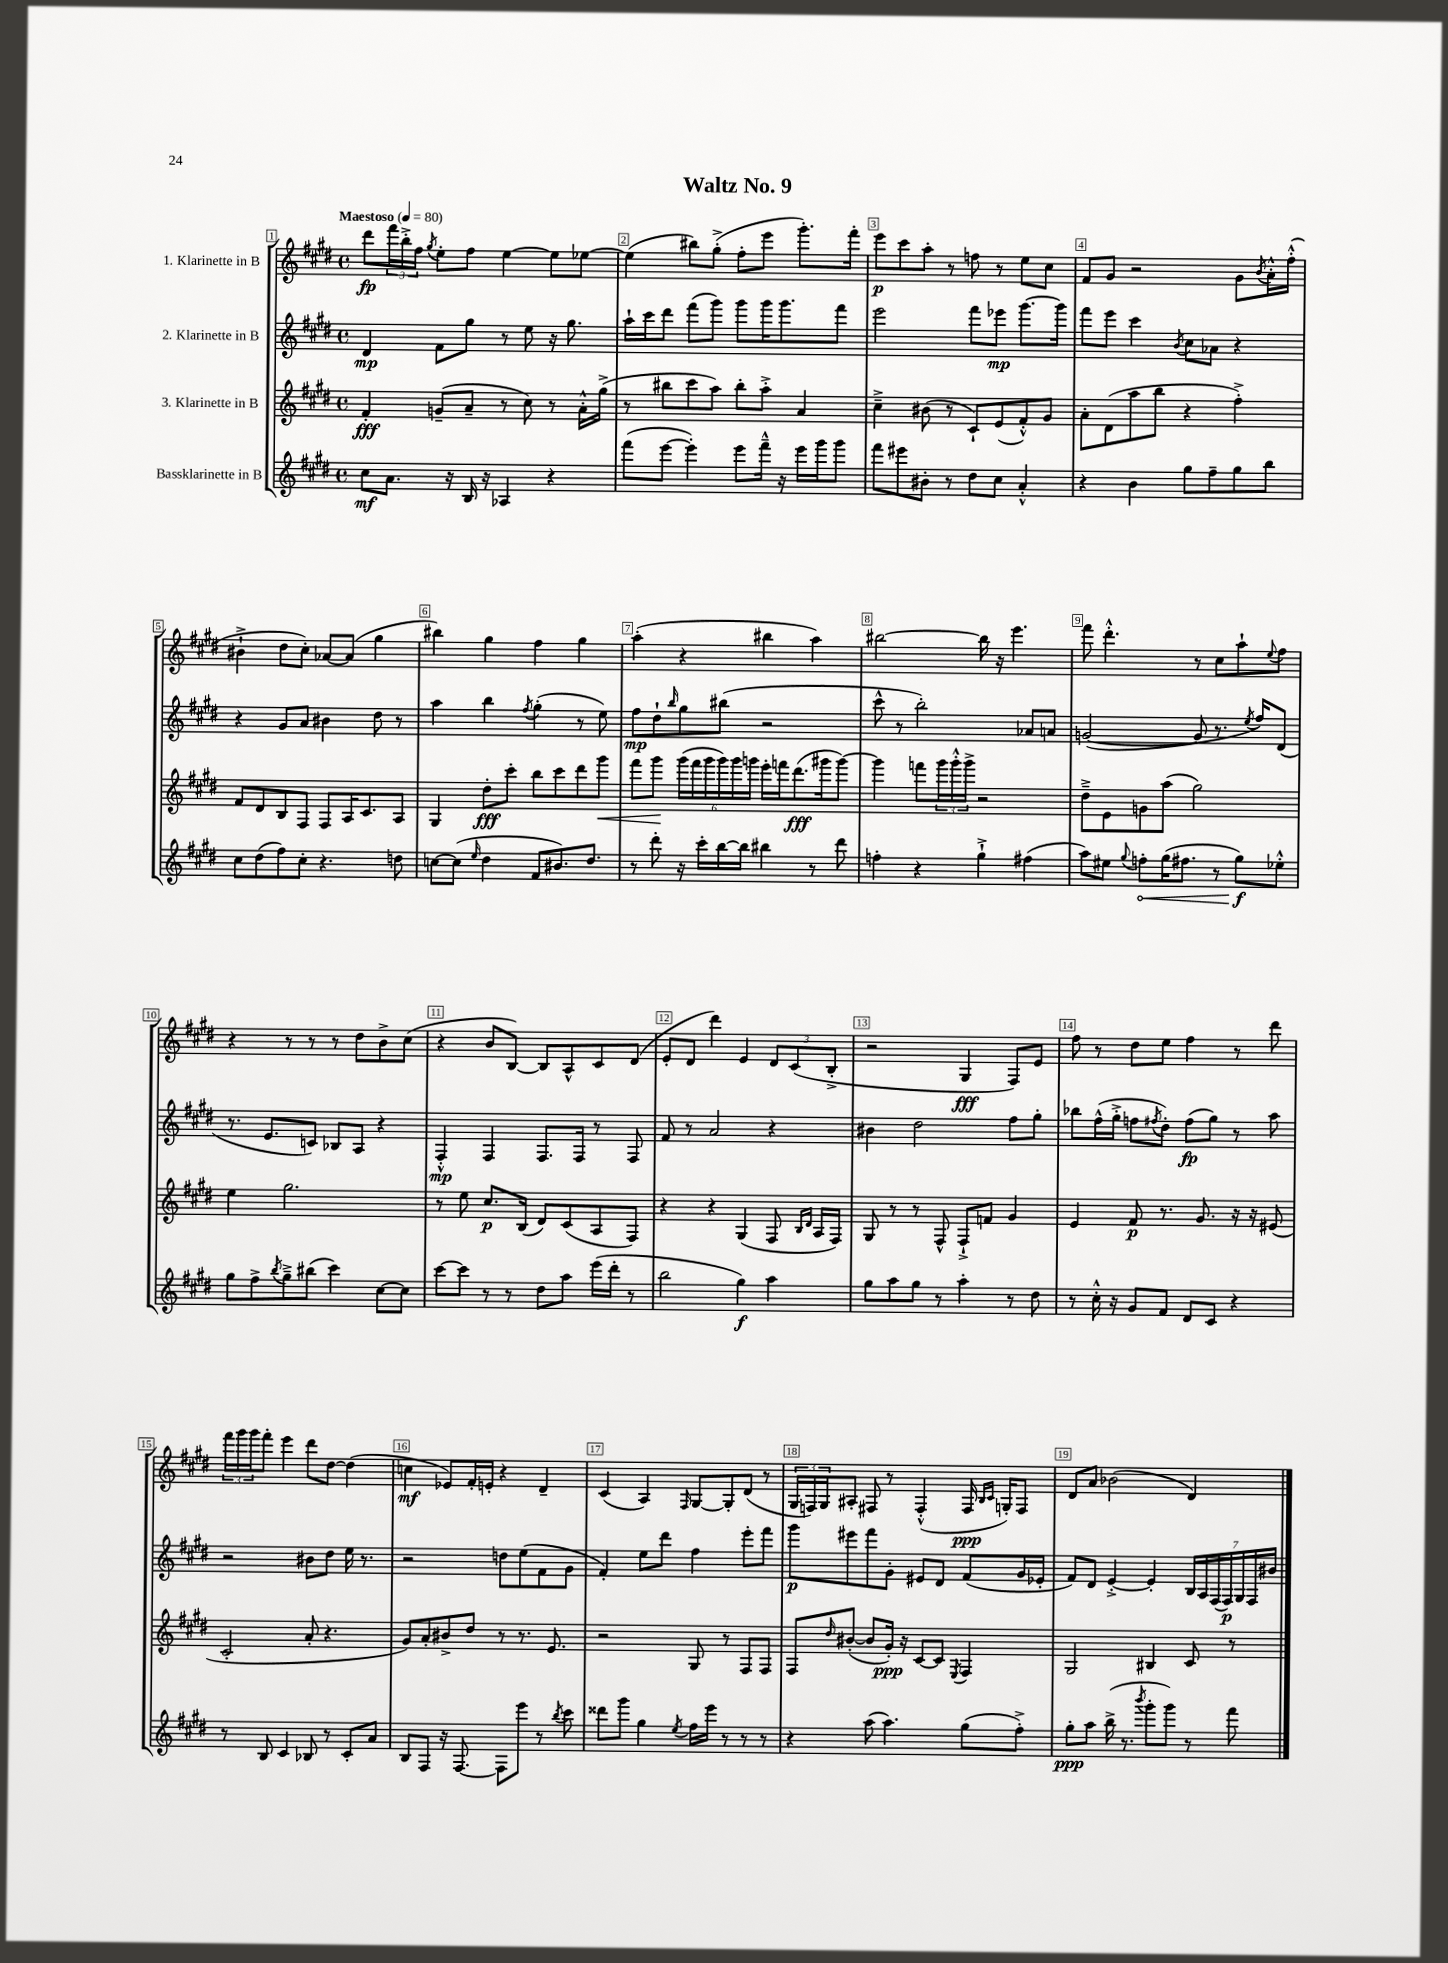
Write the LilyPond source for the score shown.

\header { title = "Waltz No. 9" }
<<
\new StaffGroup <<
\new Staff = "s0" \with { instrumentName = "1. Klarinette in B" } {
    \clef treble \key e \major \defaultTimeSignature \time 4/4 \tempo "Maestoso" 4 = 80
    dis'''8\fp \tuplet 3/2 { fis'''16 b''16-.-> fis''16 } \acciaccatura { gis''8 } e''8-. fis''8 e''4~ e''8 ees''8~ |
    ees''4( bis''8) gis''8-.->( fis''8-. e'''8 gis'''8.-.) fis'''16-. |
    e'''8\p cis'''8 a''8-. r8 f''8 r8 e''8 cis''8 |
    fis'8 gis'8 r2 gis'8 \acciaccatura { b'8 } a'16-.-^ fis''16-.-^( |
    bis'4-!-> dis''8 cis''8-.) aes'8~ aes'8( gis''4 |
    bis''4) gis''4 fis''4 gis''4 |
    a''4-.( r4 bis''4 a''4) |
    bis''2~ bis''16 r16 e'''4. |
    fis'''8 dis'''4.-.-^ r8 cis''8 a''8-! \appoggiatura { e''8 } fis''8 |
    r4 r8 r8 r8 dis''8 b'8-> cis''8( |
    r4 b'8 b8~) b8 a8-^ cis'8 dis'8( |
    e'8-. dis'8 dis'''4) e'4 \tuplet 3/2 { dis'8 cis'8( b8-.-> } |
    r2 gis4\fff fis8) e'8 |
    fis''8 r8 dis''8 e''8 fis''4 r8 dis'''8 |
    \tuplet 3/2 { fis'''16 gis'''16 gis'''16 } fis'''8-. e'''4 dis'''8 dis''8~ dis''4( |
    c''4\mf ees'8) fis'16-. e'16-. r4 dis'4-- |
    cis'4( a4) \grace { fis16 } gis8~ gis8-. dis'8( r8 |
    \tuplet 3/2 { gis16 f16) gis16 } ais8-. fis8 r8 fis4-.-^( fis16\ppp \grace { b16 cis'16 } g16-.) fis8 |
    dis'8 a'8 bes'2( dis'4) \bar "|." |
}
\new Staff = "s1" \with { instrumentName = "2. Klarinette in B" } {
    \clef treble \key e \major \defaultTimeSignature \time 4/4
    dis'4\mp fis'8 gis''8 r8 e''8 r16 gis''8. |
    a''16-! cis'''16 dis'''8 fis'''8( gis'''8) gis'''8 gis'''16 gis'''8. fis'''8 |
    e'''2 fis'''8 ees'''8\mp gis'''8.~ gis'''16 |
    fis'''8 e'''8 cis'''4 \acciaccatura { b'8 } cis''8 aes'8 r4 |
    r4 gis'8 a'8 bis'4 dis''8 r8 |
    a''4 b''4 \acciaccatura { fis''8 } gis''4-.( r8 e''8) |
    fis''8\mp dis''8-! \grace { b''16 } gis''8 bis''8( r2 |
    cis'''8-^ r8 b''2-.) aes'8 a'8 |
    g'2~( g'8 r8. \acciaccatura { e''8 } fis''16) dis'8( |
    r8. e'8. c'8) bes8 a8 r4 |
    fis4-.-^\mp fis4 fis8. fis16 r8 fis8 |
    fis'8 r8 a'2 r4 |
    bis'4 dis''2 fis''8 gis''8-. |
    bes''8 fis''16-^( gis''16-.-> f''8 \acciaccatura { fis''8 } dis''8-.) fis''8\fp( gis''8) r8 a''8 |
    r2 bis'8 dis''8 e''16 r8. |
    r2 d''8 e''8( fis'8 gis'8 |
    fis'4-.) e''8 dis'''8 fis''4 e'''8-. fis'''8 |
    gis'''8\p eis'''8 fis'''8 gis'8-. eis'8 dis'8 fis'8( gis'16 ees'16-. |
    fis'8) dis'8 e'4~-.-> e'4-. \tuplet 7/4 { b16 a16 fis16( fis16\p) gis16 fis16 bis'16 } \bar "|." |
}
\new Staff = "s2" \with { instrumentName = "3. Klarinette in B" } {
    \clef treble \key e \major \defaultTimeSignature \time 4/4
    fis'4-.\fff g'8--( a'8-- r8 cis''8) r8 a'16-.-^ gis''16->( |
    r8 bis''8 cis'''8 a''8) bis''8-. a''8-.-> a'4 |
    cis''4---> bis'8( r8 cis'8-!) e'8( fis'8-.-^) gis'8 |
    a'8-. dis'8( a''8 b''8 r4 fis''4-.->) |
    fis'8 dis'8 b8 fis8 fis8 a16 cis'8. a8 |
    gis4 dis''8-.\fff cis'''8-. b''8 cis'''8 dis'''8 gis'''8\< |
    fis'''8 gis'''8\! \tuplet 6/4 { gis'''16( fis'''16 gis'''16 gis'''16) gis'''16 g'''16 } e'''16-. f'''16 dis'''8.\fff( gis'''16 gis'''8~) |
    gis'''4 f'''8 \tuplet 3/2 { gis'''16 gis'''16-.-^ gis'''16-> } r2 |
    dis''8---> e'8 g'8 a''8( gis''2) |
    e''4 gis''2. |
    r8 e''8 cis''8.\p b16( dis'8) cis'8( a8 fis8) |
    r4 r4 gis4( fis8 \grace { b16 dis'16 } a16 fis16) |
    gis8 r8 r8 fis8-^ fis8-!-> f'8 gis'4 |
    e'4 fis'8\p r8. gis'8. r16 r16 eis'8( |
    cis'2-. a'8-. r4. |
    gis'8) a'8-. bis'8-> dis''8 r8 r8. e'8. |
    r2 gis8 r8 fis8 fis8 |
    fis8 \grace { dis''16 } bis'8~-.( bis'8 gis'16-.\ppp) r16 cis'8~ cis'8 \acciaccatura { e8 } fis4 |
    gis2 bis4 cis'8 r8 \bar "|." |
}
\new Staff = "s3" \with { instrumentName = "Bassklarinette in B" } {
    \clef treble \key e \major \defaultTimeSignature \time 4/4
    cis''8\mf a'8. r16 b16 r16 aes4 r4 |
    fis'''8( e'''8~ e'''4-.) e'''8 fis'''16---^ r16 e'''16 gis'''16 gis'''8 |
    fis'''8 eis'''8 bis'8-. r8 dis''8 cis''8 a'4-.-^ |
    r4 b'4 gis''8 fis''8-- gis''8 b''8 |
    cis''8 dis''8( fis''8) cis''8-. r4. d''8 |
    c''8~ c''8( \grace { e''16 } dis''4 fis'8 bis'8.) dis''8. |
    r8 dis'''8-. r16 cis'''16-. b''16~ b''16 bis''4 r8 dis'''8 |
    f''4-. r4 gis''4-!-> fis''4( |
    a''8) eis''8 \appoggiatura { gis''8 } \once \override Hairpin.circled-tip = ##t f''8-.\< gis''16( fis''8. r8 gis''8\f\!) ees''8-.-^ |
    gis''8 fis''8-> \acciaccatura { b''8 } gis''8---> bis''8( cis'''4) cis''8~ cis''8 |
    cis'''8~ cis'''8 r8 r8 dis''8 a''8 e'''16( dis'''16-. r8 |
    b''2 gis''4\f) a''4 |
    gis''8 a''8 gis''8 r8 a''4-. r8 dis''8 |
    r8 cis''16-.-^ r16 gis'8 fis'8 dis'8 cis'8 r4 |
    r8 b8 cis'4 bes8 r8 cis'8-. a'8 |
    b8 fis8 r16 fis8.~ fis8 e'''8 r8 \acciaccatura { b''8 } cis'''8 |
    disis'''8 gis'''8 gis''4 \acciaccatura { e''8 } fis''16 e'''16 r8 r8 r8 |
    r4 a''8( a''4.) gis''8( fis''8-.->) |
    gis''8-.\ppp a''8 b''16->( r8. \acciaccatura { b'''8 } gis'''8-. gis'''8) r8 fis'''8 \bar "|." |
}
>>
>>
\layout { \context { \Score \override BarNumber.break-visibility = ##(#f #t #t) barNumberVisibility = #all-bar-numbers-visible \override BarNumber.stencil = #(make-stencil-boxer 0.1 0.3 ly:text-interface::print) } }
